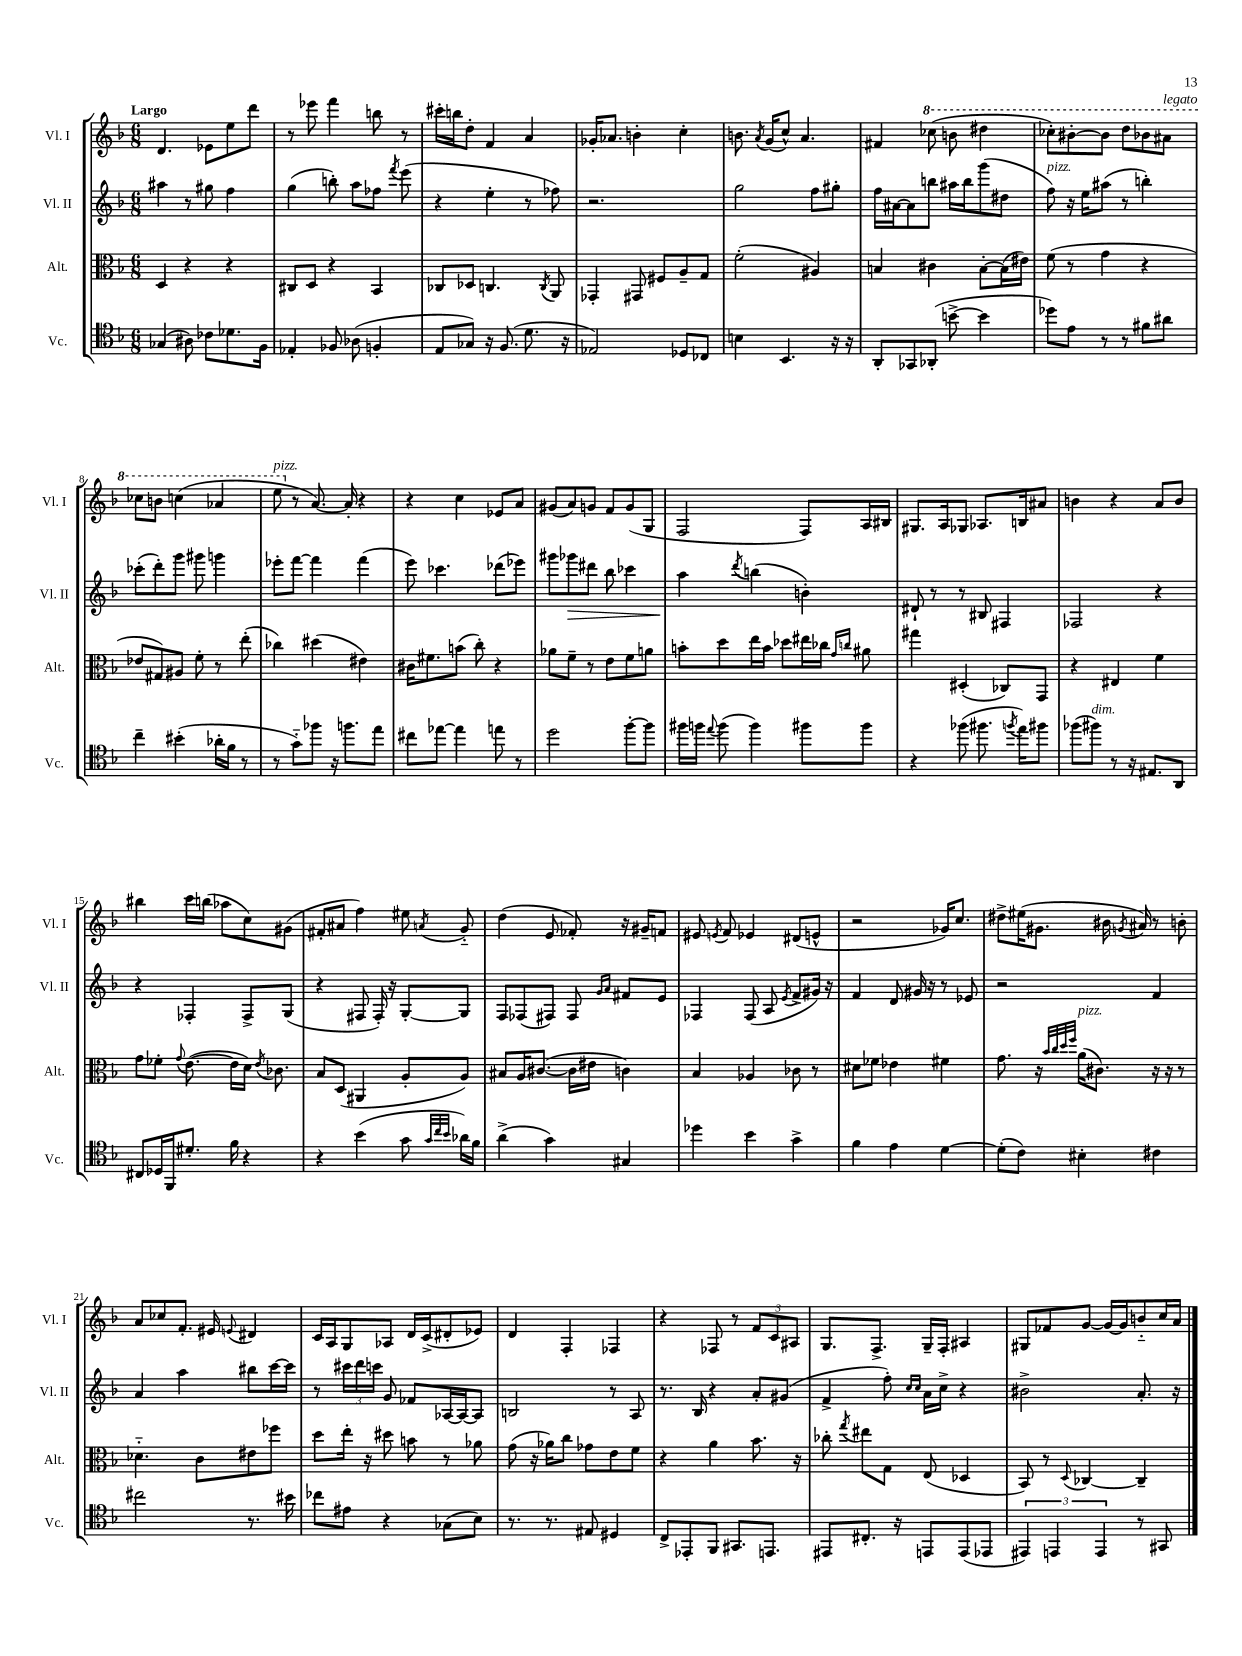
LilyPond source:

<<
\new StaffGroup <<
\new Staff = "s0" \with { instrumentName = "Vl. I" shortInstrumentName = "Vl. I" } {
    \clef treble \key f \major \numericTimeSignature \time 6/8 \tempo "Largo"
    \autoBeamOff d'4. ees'8[ e''8 d'''8] |
    r8 ees'''8 f'''4 b''8 r8 |
    cis'''16[-. b''16 d''8]-. f'4 a'4 |
    ges'16[-. aes'8.] b'4-. c''4-. |
    b'8. \acciaccatura { a'8 } g'16[( c''8]-^) a'4. |
    fis'4 \ottava #1 ces'''8( b''8 dis'''4 |
    ces'''8[-.) bis''8~-. bis''8] d'''8[ bes''8 ais''8]^\markup { \italic "legato" } |
    ces'''8[ b''8] c'''4( aes''4 |
    e'''8^\markup { \italic "pizz." } \ottava #0 r8 a'8.~) a'16-. r4 |
    r4 c''4 ees'8[ a'8] |
    gis'8[( a'8) g'8] f'8[ g'8( g8] |
    f2 f8[) a16 bis16] |
    gis8.[ a16 ges8] aes8.[ b16 ais'8] |
    b'4 r4 a'8[ b'8] |
    bis''4 c'''16[ b''16]( aes''8[ c''8) gis'8]( |
    fis'8[-. ais'8] f''4) eis''8 \acciaccatura { a'8 } g'8-_ |
    d''4( e'8 fes'8-.) r16 gis'16[-- f'8] |
    eis'8 \acciaccatura { e'8 } f'8 ees'4 dis'8[( e'8]-^ |
    r2 ges'16[) c''8.] |
    dis''8[-> eis''16( gis'8.] bis'16 \acciaccatura { g'8 } ais'16) r8 b'8-. |
    a'8[ ces''8 f'8.]-. eis'16 \appoggiatura { e'8 } dis'4 |
    c'16[ a16 g8 aes8] d'16[ c'16->( dis'8-. ees'8]) |
    d'4 f4-. fes4 |
    r4 fes8 r8 \tuplet 3/2 { f'8[ c'8 ais8] } |
    g8.[ f8.]-> g16[-- f16]-. ais4 |
    gis8[ fes'8 g'8]~ g'16[~ g'16 b'8-_ c''16 a'16] \bar "|." |
}
\new Staff = "s1" \with { instrumentName = "Vl. II" shortInstrumentName = "Vl. II" } {
    \clef treble \key f \major \numericTimeSignature \time 6/8
    \autoBeamOff ais''4 r8 gis''8 f''4 |
    g''4( b''8-.) a''8[ fes''8] \acciaccatura { f'''8 } e'''8( |
    r4 e''4-. r8 fes''8) |
    r2. |
    g''2 f''8[ gis''8]-. |
    f''16[ ais'16~ ais'8 b''8] ais''16[ b''16 g'''8( dis''8] |
    f''8^\markup { \italic "pizz." }) r16 e''16[ ais''8]( r8 b''4-.) |
    ces'''8[-.( d'''8-.) g'''8] gis'''8 g'''4 |
    ees'''8[-. f'''8]~ f'''4 f'''4( |
    e'''8) ces'''4. des'''8[( ees'''8]) |
    gis'''8[ ges'''8\> dis'''8] bes''8 ces'''4 |
    a''4\! \acciaccatura { d'''8 } b''4( b'4-.) |
    dis'8-! r8 r8 bis8 fis4 |
    fes2 r4 |
    r4 fes4-. fes8[-> g8]( |
    r4 fis8 fis16-.) r16 g8[~-. g8] |
    f8[ fes8( fis8]) fis8 \grace { g'16[ a'16] } fis'8[ e'8] |
    fes4 fes8( a8 \acciaccatura { e'8 } f'8[-> gis'16]) r16 |
    f'4 d'8 gis'16 r16 r8 ees'8 |
    r2 f'4 |
    a'4 a''4 bis''8[ c'''16~ c'''16] |
    r8 \tuplet 3/2 { cis'''16[ d'''16 c'''16] } g'8 fes'8[ aes16~ aes16~ aes8] |
    b2 r8 a8 |
    r8. bes16 r4 a'8[-. gis'8]( |
    f'4-> f''8-.) \grace { c''16[ c''16] } a'16[ c''16]-> r4 |
    bis'2-> a'8.-. r16 \bar "|." |
}
\new Staff = "s2" \with { instrumentName = "Alt." shortInstrumentName = "Alt." } {
    \clef alto \key f \major \numericTimeSignature \time 6/8
    \autoBeamOff d4 r4 r4 |
    cis8[ d8] r4 bes,4 |
    ces8[ des8] c4. \acciaccatura { c8 } a,8 |
    ges,4-. gis,8 fis8[ a8-- g8] |
    f'2-.( ais4) |
    b4 cis'4 b8[~-. b16( eis'16]) |
    f'8( r8 g'4 r4 |
    ees'8[ gis8) ais8] f'8-. r8 e''8-.( |
    ces''4) dis''4( eis'4) |
    cis'16[ fis'8. b'8]( c''8-.) r4 |
    aes'8[ f'8]-- r8 e'8[ f'8 a'8] |
    b'8[-. d''8 e''16 b'16] des''8[ eis''16 ces''16] \grace { g'16[ c''16] } ais'8 |
    gis''4 dis4-.( ces8[) g,8] |
    r4 eis4 f'4 |
    g'8[ fes'8]-. \appoggiatura { g'8 } e'8.~( e'16[ d'16]) \acciaccatura { e'8 } ces'8. |
    bes8[ d8]( ais,4 a8[-. a8]) |
    bis8[ a16 cis'8.]~( cis'16[ eis'16] c'4) |
    bes4 aes4 ces'8 r8 |
    dis'8[ fes'8] ees'4 fis'4 |
    g'8. r16 \grace { bes'32[ c''32 d''32 f''32] } a'16[^\markup { \italic "pizz." }( cis'8.]) r16 r16 r8 |
    des'4.-_ c'8[ eis'8 fes''8] |
    d''8[ e''16]-. r16 dis''8 b'8 r8 aes'8 |
    g'8( r16 aes'16[) c''8] ges'8[ e'8 f'8] |
    r4 a'4 bes'8. r16 |
    ces''8-. \acciaccatura { g''8 } eis''8[ g8] e8( des4 |
    bes,8) r8 \appoggiatura { d8 } ces4~ ces4-- \bar "|." |
}
\new Staff = "s3" \with { instrumentName = "Vc." shortInstrumentName = "Vc." } {
    \clef tenor \key f \major \numericTimeSignature \time 6/8
    \autoBeamOff ges4( ais8) ces'8[ des'8. f16] |
    ees4-. fes8 aes8( f4-. |
    e8[ ges8]) r16 f8.( d'8. r16 |
    ees2) des8[ ces8] |
    b4 bes,4. r16 r16 |
    a,8[-. ges,8 aes,8]-.( b'8~-> b'4 |
    des''8[) e'8] r8 r8 fis'8[ ais'8] |
    c''4-- bis'4-.( aes'16[-. f'16] r8 |
    r8 g'8[-_) fes''8] r16 f''8.[ e''8] |
    cis''8[ ees''8]~ ees''4 e''8 r8 |
    d''2 f''8[~-. f''8] |
    fis''16[ f''16] \appoggiatura { e''8 } f''8( f''4) fis''8[ fis''8] |
    r4 fes''8( fis''8. \acciaccatura { f''8 } e''16[) fis''8] |
    fes''8[( fis''8]^\markup { \italic "dim." }) r8 r16 eis8.[ a,8] |
    cis8[ des16 f,16 dis'8.]-. f'16 r4 |
    r4 bes'4( g'8 \grace { g'32[ c''32 bes'32] } aes'16[) f'16] |
    a'4->( g'4) gis4 |
    des''4 bes'4 g'4-> |
    f'4 e'4 d'4~ |
    d'8[-.( c'8]) bis4-. cis'4 |
    cis''2 r8. bis'16 |
    ces''8[ eis'8] r4 ges8[( bes8]) |
    r8. r8. eis8 dis4 |
    c8[-> ees,8-. f,8] gis,8.[ e,8.] |
    eis,8[ cis8.]-. r16 e,8[ e,8( ees,8] |
    \tuplet 3/2 { eis,4) e,4 e,4 } r8 gis,8 \bar "|." |
}
>>
>>
